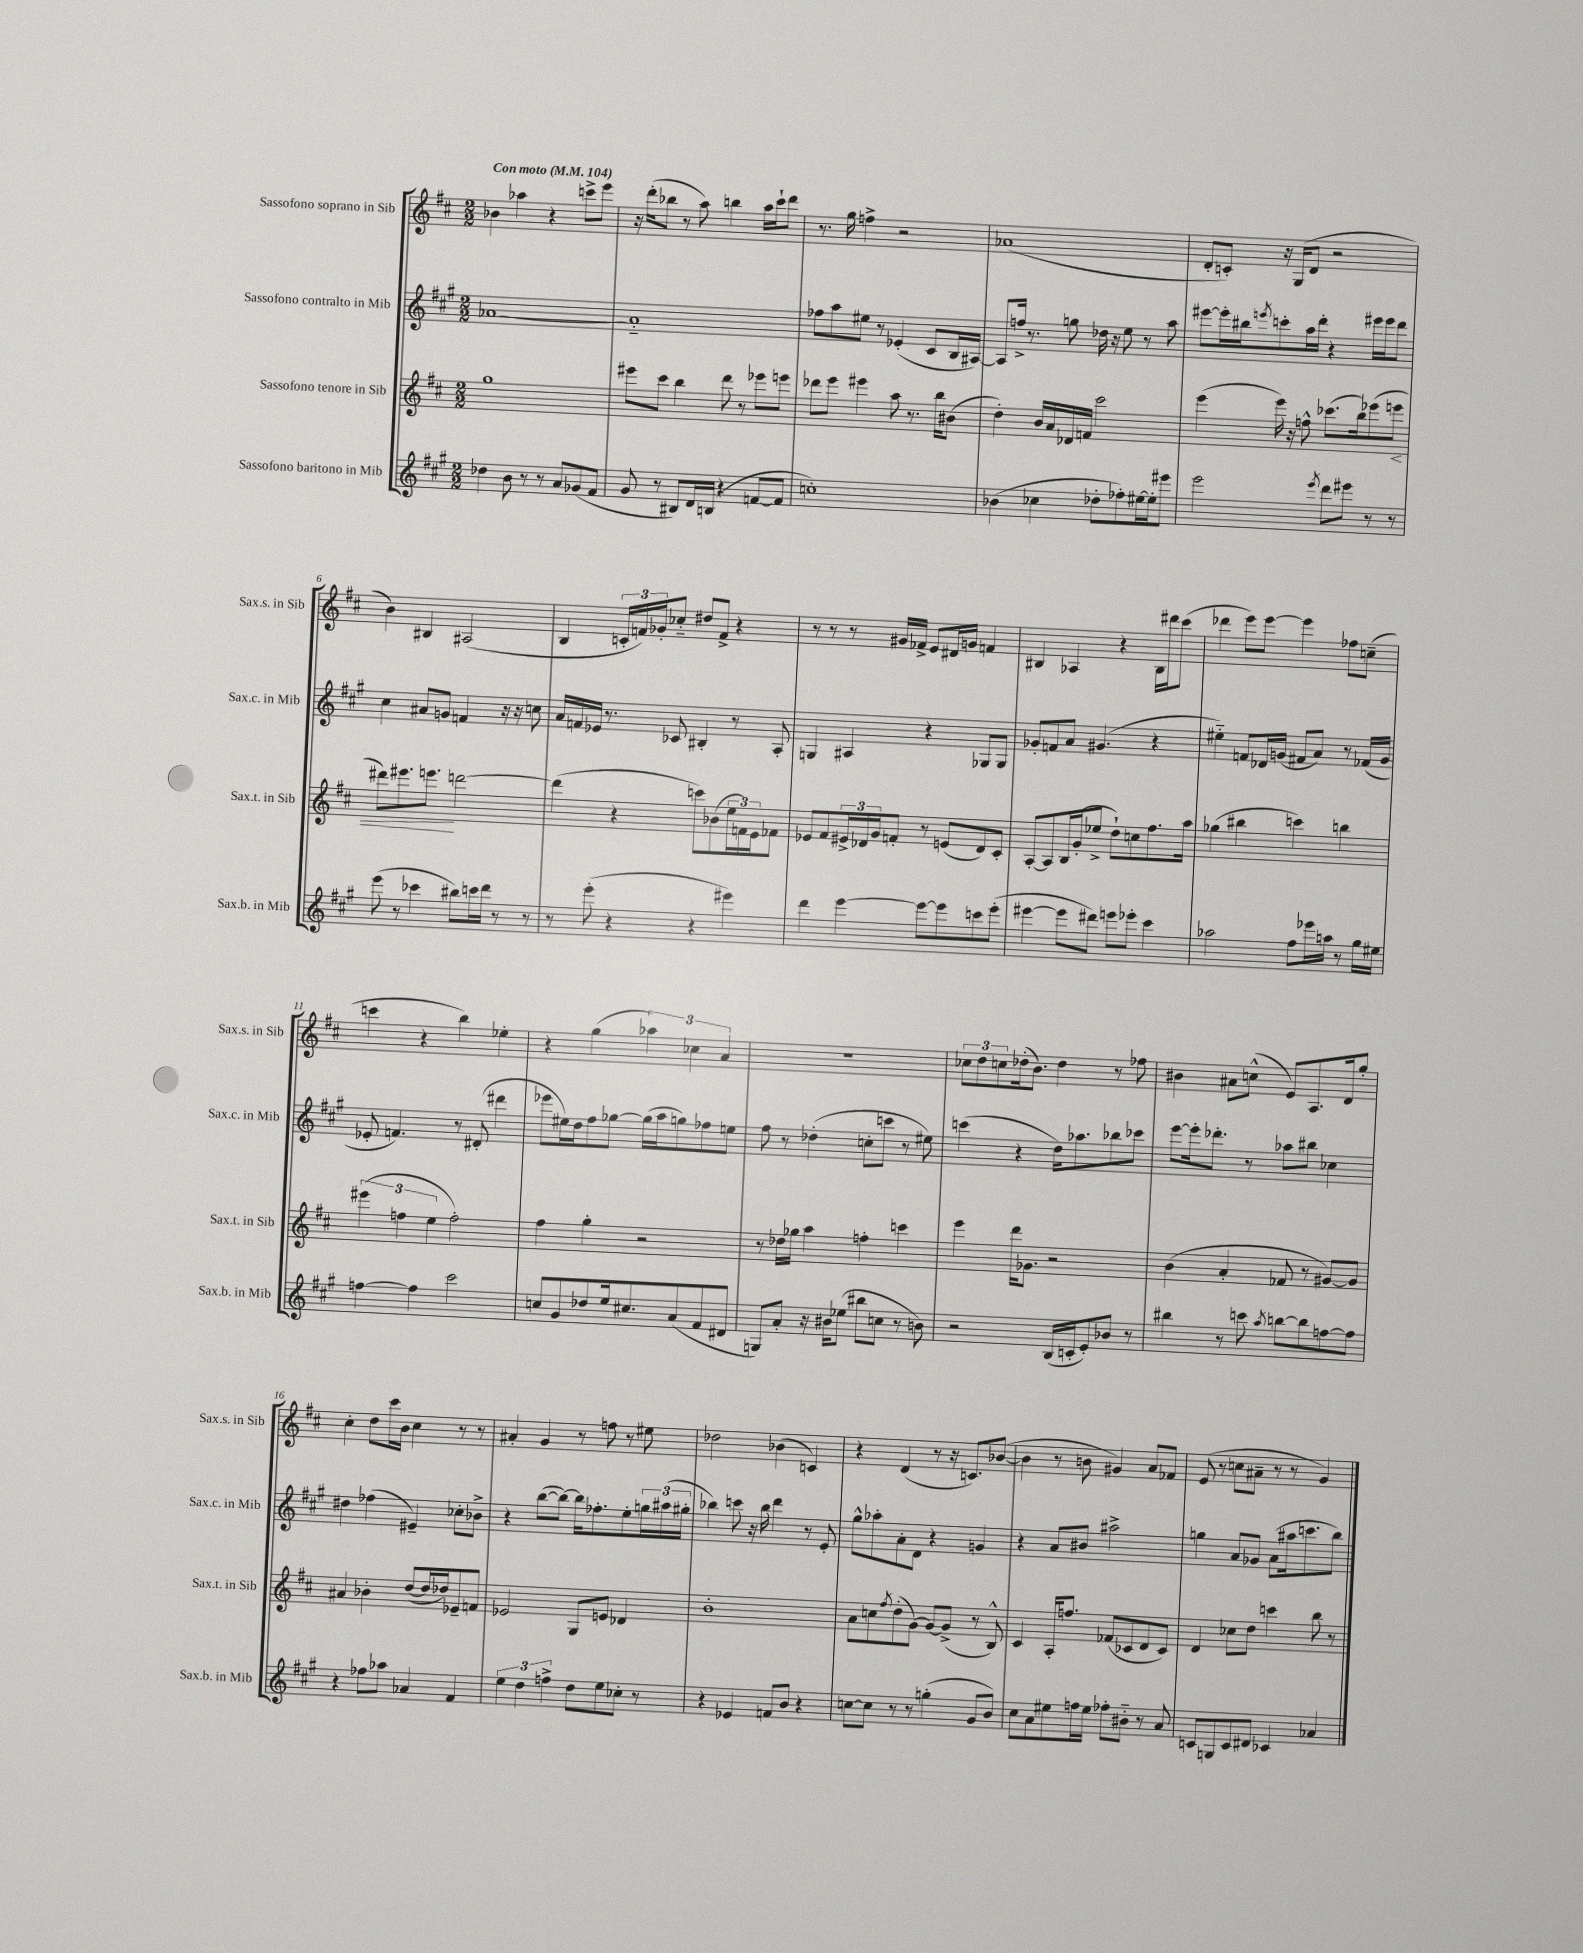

**kern	**kern	**kern	**kern
*staff4	*staff3	*staff2	*staff1
*clefG2	*clefG2	*clefG2	*clefG2
*k[f#c#g#]	*k[f#c#]	*k[f#c#g#]	*k[f#c#]
*M2/2	*M2/2	*M2/2	*M2/2
*MM104	*MM104	*MM104	*MM104
4dd-\	1gg	[1a-	4b-\
8b\	.	.	4aa-\
8r	.	.	.
8r	.	.	4r
8a/L	.	.	.
(8g-/	.	.	8ccc^\L
8f#/J	.	.	8eee\J
=	=	=	=
8g#/	8eee#\L	1a-'~]	16r
.	.	.	(16ddd'\LK
8r	8ccc#\J	.	8bb-\J
8B#/L)	4bb\	.	8r
16d/L	.	.	8aa\)
(16B/JJ	.	.	.
4r	8ddd\	.	4bb\
.	8r	.	.
[8f/L	8eee-\L	.	16aa\LL
.	.	.	16ccc#`\J
8f/]J	8eee\J	.	8ddd\J
=	=	=	=
1cc')	8ddd-\L	8ff-\L	8.r
.	8eee\J	8aa\	.
.	.	.	16gg\
.	4eee#\	8ee#\J	4ff^\
.	.	8r	.
.	8aa\	(4e-'/	2r
.	8.r	.	.
.	.	8c#/L	.
.	16bb\LK	.	.
.	(8b#\J	16B/L	.
.	.	[16A#/JJ)	.
=	=	=	=
(4b-\	4dd'\)	8A#/]L	(1a-
.	.	16ff^/Jk	.
.	.	8.r	.
4cc-\	16b/LL	.	.
.	16a/	.	.
.	16d-/	8gg\	.
.	16f/JJ	.	.
8dd-'\L	2ccc#\	16dd-\	.
.	.	16r	.
8ff-'\)	.	8ee\	.
[16ee#\L	.	8r	.
16ee#'\]J	.	.	.
8eee#\J	.	8aa\	.
=	=	=	=
2eee\	(4eee\	[8eee#\L	8d'/L
.	.	16eee#'\]L	8c'/J)
.	.	16bb#\J	.
.	.	8qeee/	.
.	16eee\)	8ccc'\	16r
.	16r	.	(16G/LK
.	8ff^^\	16aa\L	8d/J
.	.	16ddd'\JJ	.
8qeee/	.	.	.
8ddd\L	(8.ccc-\L	4r	2r
8eee#\J	.	.	.
.	16bb\k)	.	.
8r	(8eee-\	16eee#\LL	.
.	.	16eee#\J	.
8r	8eee\J	8ddd\J	.
=	=	=	=
(8eee\	8ddd#\L)	4cc#\	4b\)
8r	8.eee#\	.	.
4ccc-\	.	8a#/L	4B#/
.	8.eee\J	.	.
.	.	8g/J	.
8bb#\L)	[2ddd\	4f/	(2A#/
16ccc\L	.	.	.
16ddd\JJ	.	.	.
8r	.	16r	.
.	.	16r	.
8r	.	8cc\	.
=	=	=	=
8r	(4ddd\]	16a/LL	4B/
.	.	16f/	.
(8eee'\	.	16e-/JJ	.
.	.	8.r	.
4r	4r	.	24c'/LL
.	.	.	24f/)
.	.	.	24g-'/J
.	.	8c-/	8cc-'~/J
4r	8ccc\L)	4B#'/	8dd#/L
.	(8b-\	.	8f^/J
4eee#\)	24ee\L	8r	4r
.	24f\)	.	.
.	24e\J	.	.
.	8f-\J	8A'/	.
=	=	=	=
4ddd\	8e-/L	4G/	8r
.	8f#/	.	8r
[4eee\	24e#^/L	4A#/	8r
.	24d-/	.	.
.	24g/J	.	.
.	8f'/J	.	16g#/LL
.	.	.	16f-^/JJ
8eee\_L	8r	4r	8e/L
8eee\]	(8e/L	.	16d#/L
.	.	.	16g/JJ
8ccc\	8d-/)	8G-/L	4f/
(8eee'\J	8c#'/J	8G-/J	.
=	=	=	=
[4eee#\	[8A'/L	8g-'/L	4B#/
.	8A/]	8f/	.
8eee#\]L	16B/L	8a/J	4A-/
.	(16g'/J	.	.
8ddd#\J)	8ee-^/J	(4.g#/	.
8eee\L	8dd`\L)	.	4r
8eee-'\J	8cc\	.	.
4ccc#\	8.ff#\	4r	16B#\LL
.	.	.	16ddd#\J
.	.	.	(8ccc#\J
.	16aa\Jk	.	.
=	=	=	=
2aa-\	(4gg-\	4ee#'~\)	4ddd-\
.	4bb#\	8f/L	8eee\L)
.	.	16d-/L	[8eee\J
.	.	(16g/JJ	.
8ff#\L	4ccc\)	8f#/L	4eee\]
16eee-\L	.	8a/J)	.
16aa\JJ	.	.	.
8r	4bb\	8r	8ff-\L
16gg#\LL	.	(16f-/LL	(8cc~\J
16ee#\JJ	.	16g/JJ	.
=	=	=	=
[4ff\	(6eee#\	8e-'/	4ccc\
.	.	4.f/)	.
.	6ff\	.	.
4ff\]	.	.	4r
.	6ee\	.	.
2ccc#\	2ff'\)	8r	4bb\)
.	.	(8d#'/	.
.	.	4ddd#\	4ee-'\
=	=	=	=
8cc/L	4ff#\	8eee-\L	4r
8g#/	.	16ee#\L)	.
.	.	16dd\J	.
8dd-/	4gg'\	8ff#\	(4gg\
16ee/k	.	[8gg-\J	.
8.cc#/	.	.	.
.	2r	(16gg-\]LL	6aa-\)
.	.	16aa\J	.
(8a/	.	8gg\)	.
.	.	.	6cc-\
8f#/	.	8ff-\	.
.	.	.	6a/
8d#/J	.	8ee\J	.
=	=	=	=
8G/L)	8r	8ff#\	1r
8a'/J	16dd-\LL	8r	.
.	16gg-\JJ	.	.
16r	4aa\	(4dd-'\	.
16b#\LK	.	.	.
(8ee-\J	.	.	.
8bb#\L	4ff'\	8cc'\L	.
8cc\J	.	8ccc\J	.
8r	4ccc\	8r	.
8b\)	.	8ee#\)	.
=	=	=	=
2r	4eee\	(4ccc\	12cc-\L
.	.	.	12dd\
.	.	.	12cc\
.	16ddd\LK	4r	(16dd-'\k
.	8.g-\J	.	8.b\J)
(16B/LL	2r	16dd\LK)	4dd-\
16c'/J	.	8.aa-\	.
8e'/)	.	.	.
8b-/J	.	8bb-\	8r
8r	.	8ccc-\J	8ff-\
=	=	=	=
4bb#\	(4b\	[8eee\L	4b#\
.	.	16eee'\]k	.
.	.	8.ddd-'\J	.
8r	4a'/	.	8a#\L
8ccc\	.	8r	(8cc^^\J
8qaa/	.	.	.
[8bb\L	8f-/	8aa-\L	8e/L)
8bb\]	8r	8bb#\J	8.A/
[8ff\	[8g#/L)	4cc-\	.
.	.	.	16d/k
8ff\]J	8g#/]J	.	8gg'/J
=	=	=	=
4r	4a#/	4dd#\	4cc#'\
8ff-\L	4b-'\	(4ff-\	8dd\L
8aa-\J	.	.	16ccc#\L
.	.	.	16b\JJ
4a-/	([8dd/L	4e#~/)	4cc#\
.	16dd/]L	.	.
.	16dd-/J)	.	.
4f#/	8e-~/	8cc-'\L	8r
.	8f/J	8b-^\J	8r
=	=	=	=
6ee\	2e-/	4r	4a#'/
6dd\	.	.	.
.	.	([8bb\L	4g/
6ff^\	.	.	.
.	.	8bb\_J)	.
8dd\L	8G/L	16bb\]LK	8r
.	.	8.ff-'\	.
8ee\	8e/J	.	8ff\
8cc-'\J	4d-/	8ee'\	8r
8r	.	24gg\L	8ee#\
.	.	(24aa#\	.
.	.	24gg#'\JJ	.
=	=	=	=
4r	1b'	4bb-\)	2dd-\
4e-/	.	8ccc\	.
.	.	16r	.
.	.	16bb-\	.
8f/L	.	4ddd\	(4b-\
8b/J	.	.	.
4r	.	8r	4c/)
.	.	8e'/	.
=	=	=	=
[8cc\L	8a\L	8gg#^^\L	4r
8cc\]J	8cc\	8aa-'\	.
.	8qff#/	.	.
8r	(8dd'\	8a'\	(4d/
8r	[8g\J)	8d\J	.
(4gg'\	8g/_L	4r	8r
.	(8g^/]J	.	16r
.	.	.	8.c/L)
8g#/L	8r	4g/	.
8b/J)	8B^^/)	.	([8b-/J
=	=	=	=
8cc#\L	4c#/	4r	4b-\]
8a\	.	.	.
8ee#\	16A'/LK	8a/L	8r
.	8.ff/J	.	.
16ff\L	.	8b#/J	8b\
16ee#\JJ	.	.	.
8ff-'\L	(8f-/L	2aa#^\	4g#/)
8b#'~\J	8c-/	.	.
8r	8d/	.	8a/L
8a/	8c-/J)	.	8f-/J
=	=	=	=
8c/L	4d/	4gg\	(8e/
8G/	.	.	8r
8c/	8cc-\L	8a/L	8cc\L
8d#/J	8dd\J	8g-/J	8a#~\J
4c-/	4ccc\	(8a\L	8r
.	.	16aa#\k	8r
.	.	8.ccc\	.
4a-/	8bb\	.	4g/)
.	8r	8bb\J)	.
==	==	==	==
*-	*-	*-	*-
